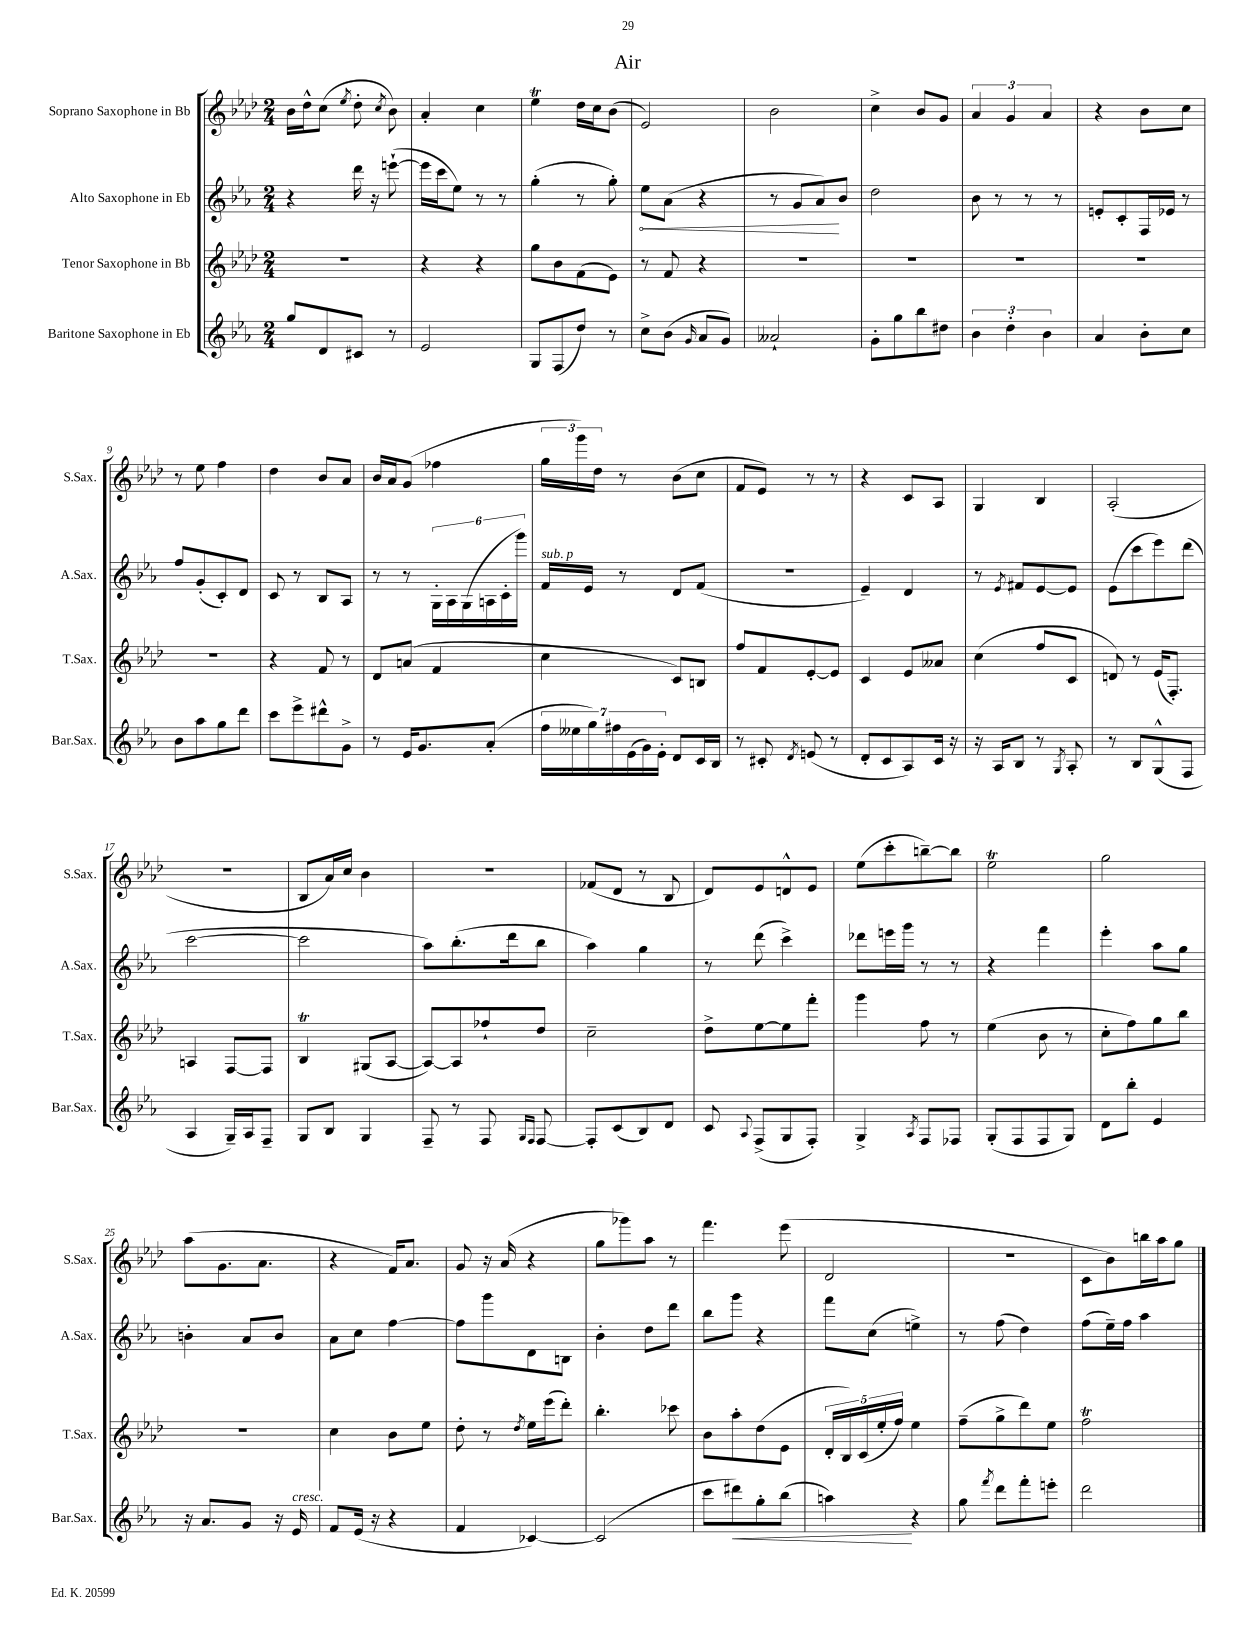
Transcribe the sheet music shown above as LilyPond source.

\header { title = "Air" }
<<
\new StaffGroup <<
\new Staff = "s0" \with { instrumentName = "Soprano Saxophone in Bb" shortInstrumentName = "S.Sax." } {
    \clef treble \key aes \major \numericTimeSignature \time 2/4
    \autoBeamOff bes'16[ des''16-^ c''8]( \acciaccatura { ees''8 } des''8-. \acciaccatura { c''8 } bes'8) |
    aes'4-. c''4 |
    ees''4\trill des''16[ c''16 bes'8]( |
    ees'2) |
    bes'2 |
    c''4-> bes'8[ g'8] |
    \tuplet 3/2 { aes'4 g'4 aes'4 } |
    r4 bes'8[ c''8] |
    r8 ees''8 f''4 |
    des''4 bes'8[ aes'8] |
    bes'16[ aes'16 g'8]( fes''4 |
    \tuplet 3/2 { g''16[ g'''16) des''16] } r8 bes'8[( c''8] |
    f'8[ ees'8]) r8 r8 |
    r4 c'8[ aes8] |
    g4 bes4 |
    aes2-.( |
    R2 |
    bes8[ aes'16) c''16] bes'4 |
    r2 |
    fes'8[( des'8] r8 bes8 |
    des'8[) ees'8 d'8-^ ees'8] |
    ees''8[( c'''8-. b''8~--) b''8] |
    ees''2\trill |
    g''2 |
    aes''8[( g'8. aes'8.] |
    r4 f'16[) aes'8.] |
    g'8 r16 aes'16( r4 |
    g''8[ ges'''8) aes''8] r8 |
    f'''4. ees'''8( |
    des'2 |
    r2 |
    c'8[ bes'8) b''16 aes''16 g''8] \bar "|." |
}
\new Staff = "s1" \with { instrumentName = "Alto Saxophone in Eb" shortInstrumentName = "A.Sax." } {
    \clef treble \key ees \major \numericTimeSignature \time 2/4
    \autoBeamOff r4 d'''16 r16 e'''8~-!( |
    e'''16[ c'''16 ees''8]) r8 r8 |
    g''4-.( r8 g''8-.) |
    \once \override Hairpin.circled-tip = ##t ees''8[\< aes'8]( r4 |
    r8 g'8[ aes'8\!) bes'8] |
    d''2 |
    bes'8 r8 r8 r8 |
    e'8[-. c'8-. f16 ees'16] r8 |
    f''8[ g'8-.( c'8-.) d'8] |
    c'8 r8 bes8[ aes8] |
    r8 r8 \tuplet 6/4 { g16[-. aes16 g16( a16 c'16-. g'''16]) } |
    f'16[^\markup { \italic "sub. p" } ees'16] r8 d'8[ f'8]( |
    R2 |
    ees'4--) d'4 |
    r8 \acciaccatura { ees'8 } fis'8[ ees'8~ ees'8] |
    ees'8[( c'''8 ees'''8) d'''8]( |
    c'''2~ |
    c'''2 |
    aes''8[) bes''8.-.( d'''16 bes''8] |
    aes''4) g''4 |
    r8 d'''8( c'''4->) |
    des'''8[ e'''16 g'''16] r8 r8 |
    r4 f'''4 |
    ees'''4-. aes''8[ g''8] |
    b'4-. aes'8[ b'8] |
    aes'8[ c''8] f''4~ |
    f''8[ g'''8 d'8 b8] |
    bes'4-. d''8[ d'''8] |
    bes''8[ g'''8] r4 |
    f'''8[ c''8]( e''4->) |
    r8 f''8( d''4) |
    f''8[( ees''16--) f''16] aes''4 \bar "|." |
}
\new Staff = "s2" \with { instrumentName = "Tenor Saxophone in Bb" shortInstrumentName = "T.Sax." } {
    \clef treble \key aes \major \numericTimeSignature \time 2/4
    \autoBeamOff R2 |
    r4 r4 |
    g''8[ bes'8 f'8( ees'8]) |
    r8 f'8 r4 |
    r2 |
    R2 |
    R2 |
    R2 |
    R2 |
    r4 f'8 r8 |
    des'8[ a'8]( f'4 |
    c''4 c'8[) b8] |
    f''8[ f'8 ees'8~-. ees'8] |
    c'4 ees'8[ aeses'8] |
    c''4( f''8[ c'8] |
    d'8) r8 ees'16[( f8.]-.) |
    a4 f8[~ f8] |
    bes4\trill gis8[( aes8]~ |
    aes8[~) aes8 fes''8-! des''8] |
    c''2-- |
    des''8[-> ees''8~ ees''8 f'''8]-. |
    g'''4 f''8 r8 |
    ees''4( bes'8 r8 |
    c''8[-. f''8) g''8 bes''8] |
    R2 |
    c''4 bes'8[ ees''8] |
    des''8-. r8 \acciaccatura { des''8 } ees''16[ ees'''16( des'''8]-.) |
    bes''4.-. ces'''8 |
    bes'8[ aes''8-. des''8( ees'8] |
    \tuplet 5/4 { des'16[-. bes16) c'16( ees''16-. f''16]) } ees''4 |
    f''8[--( g''8-> des'''8) ees''8] |
    f''2\trill \bar "|." |
}
\new Staff = "s3" \with { instrumentName = "Baritone Saxophone in Eb" shortInstrumentName = "Bar.Sax." } {
    \clef treble \key ees \major \numericTimeSignature \time 2/4
    \autoBeamOff g''8[ d'8 cis'8] r8 |
    ees'2 |
    g8[ f8( d''8]) r8 |
    c''8[-> bes'8]( \grace { g'16 } aes'8[ g'8]) |
    aeses'2-! |
    g'8[-. g''8 bes''8 dis''8] |
    \tuplet 3/2 { bes'4 d''4-. bes'4 } |
    aes'4 bes'8[-. c''8] |
    bes'8[ aes''8 g''8 d'''8] |
    c'''8[ ees'''8-> dis'''8-^ g'8]-> |
    r8 ees'16[ g'8. aes'8]-.( |
    \tuplet 7/4 { f''16[ eeses''16 g''16) fis''16 ees'16( g'16) ees'16]-. } d'8[ c'16 bes16] |
    r8 cis'8-. \acciaccatura { d'8 } e'8( r8 |
    d'8[-. c'8 aes8) c'16] r16 |
    r16 aes16[ bes8] r8 \acciaccatura { g8 } aes8-. |
    r8 bes8[ g8-^( f8] |
    aes4 g16[--) aes16 f8]-- |
    g8[ bes8] g4 |
    f8-- r8 f8 \grace { g16[ f16] } f8~ |
    f8[-. c'8( bes8) d'8] |
    c'8 \appoggiatura { aes8 } f8[->( g8 f8]-.) |
    g4-> \acciaccatura { aes8 } f8[ fes8] |
    g8[-.( f8 f8 g8]) |
    d'8[ bes''8]-. ees'4 |
    r16 aes'8.[ g'8] r16 ees'16^\markup { \italic "cresc." } |
    f'8[ ees'16]( r16 r4 |
    f'4 ces'4~) |
    ces'2( |
    c'''8[ dis'''8\<) g''8-. bes''8]( |
    a''4\!) r4 |
    g''8 \acciaccatura { f'''8 } d'''8[ f'''8-. e'''8]-. |
    d'''2 \bar "|." |
}
>>
>>
